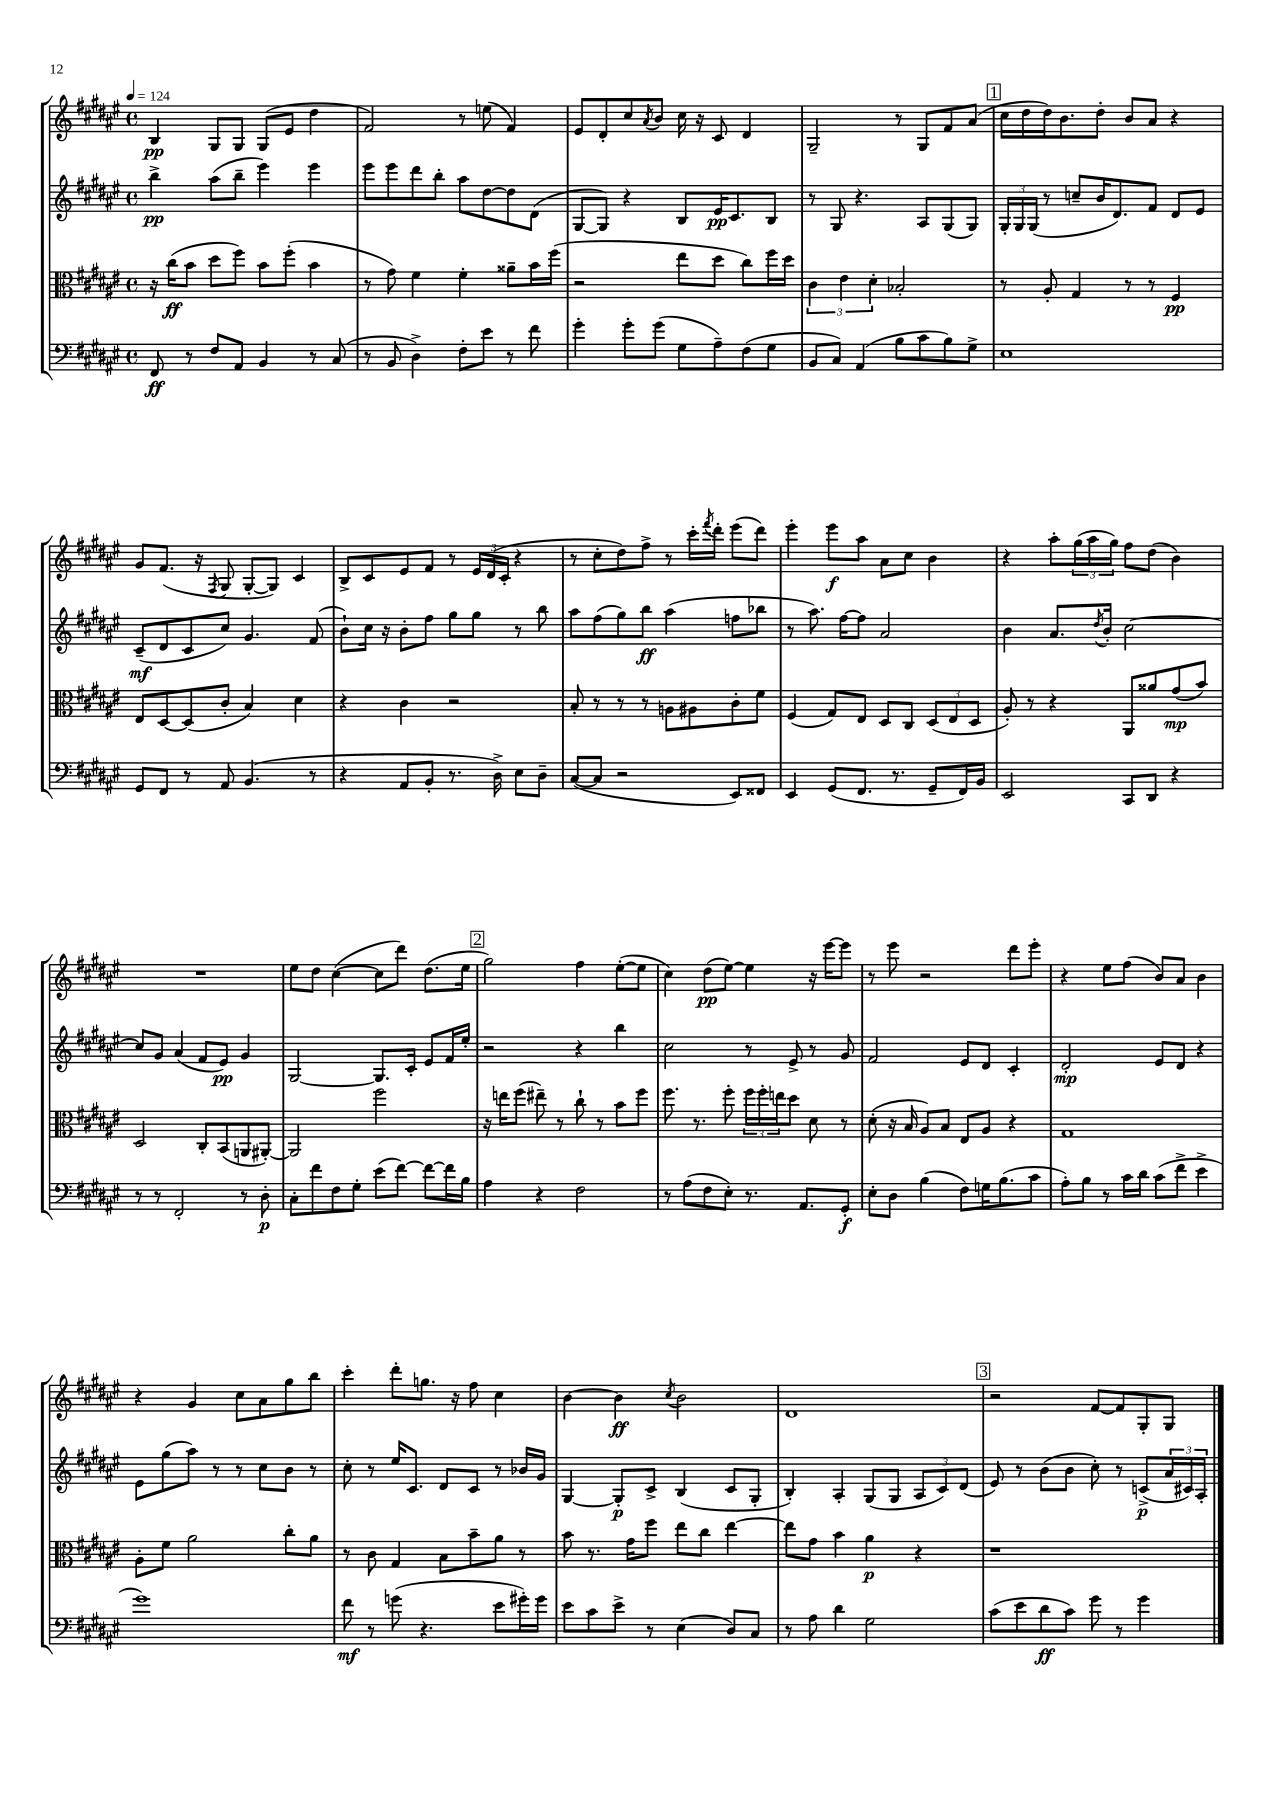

**kern	**dynam	**kern	**dynam	**kern	**dynam	**kern	**dynam
*part4	*part4	*part3	*part3	*part2	*part2	*part1	*part1
*staff4	*staff4	*staff3	*staff3	*staff2	*staff2	*staff1	*staff1
*clefF4	*	*clefC3	*	*clefG2	*	*clefG2	*
*k[f#c#g#d#a#e#]	*	*k[f#c#g#d#a#e#]	*	*k[f#c#g#d#a#e#]	*	*k[f#c#g#d#a#e#]	*
*M4/4	*	*M4/4	*	*M4/4	*	*M4/4	*
*met(c)	*	*met(c)	*	*met(c)	*	*met(c)	*
*MM124	*	*MM124	*	*MM124	*	*MM124	*
=1	=1	=1	=1	=1	=1	=1	=1
8FF#/	ff	16r	.	4bb^\	pp	4B/	pp
.	.	(16cc#\KL	ff	.	.	.	.
8r	.	8b\J	.	.	.	.	.
8F#/L	.	8dd#\L	.	(8aa#\L	.	8G#/L	.
8AA#/J	.	8ff#\J)	.	8bb~\J	.	8G#/J	.
4BB/	.	8b\L	.	4eee#\)	.	(8G#/L	.
.	.	(8ff#'\J	.	.	.	8e#/J	.
8r	.	4b\	.	4eee#\	.	4dd#\	.
(8C#/	.	.	.	.	.	.	.
=2	=2	=2	=2	=2	=2	=2	=2
8r	.	8r	.	8eee#\L	.	2f#/)	.
8BB/	.	8g#\)	.	8eee#\	.	.	.
4D#^\)	.	4f#\	.	8ddd#\	.	.	.
.	.	.	.	8bb'\J	.	.	.
8F#'\L	.	4f#'\	.	8aa#\L	.	8r	.
8e#\J	.	.	.	[8dd#\	.	(8een\	.
8r	.	8a##X~\L	.	8dd#\]	.	4f#/)	.
8f#\	.	16b\L	.	(8d#\J	.	.	.
.	.	(16ff#\JJ	.	.	.	.	.
=3	=3	=3	=3	=3	=3	=3	=3
4g#'\	.	2r	.	[8G#/L	.	8e#/L	.
.	.	.	.	8G#/J])	.	8d#'/	.
8g#'\L	.	.	.	4r	.	8cc#/	.
.	.	.	.	.	.	8qa#/	.
(8g#\J	.	.	.	.	.	8b/J	.
8G#\L	.	8ee#\L	.	8B/L	.	16cc#\	.
.	.	.	.	.	.	16r	.
8A#~\)	.	8dd#\J	.	16e#/K	pp	8c#/	.
.	.	.	.	8.c#/	.	.	.
(8F#\	.	8cc#\L)	.	.	.	4d#/	.
8G#\J	.	16ff#\L	.	8B/J	.	.	.
.	.	16dd#\JJ	.	.	.	.	.
=4	=4	=4	=4	=4	=4	=4	=4
8BB/L	.	6c#\	.	8r	.	2G#~/	.
8C#/J)	.	.	.	8G#/	.	.	.
.	.	6e#\	.	.	.	.	.
(4AA#/	.	.	.	4.r	.	.	.
.	.	6d#'\	.	.	.	.	.
8B\L	.	2B-X'/	.	.	.	8r	.
8c#\	.	.	.	8A#/L	.	8G#/L	.
8B\)	.	.	.	(8G#/	.	8f#/	.
8G#^\J	.	.	.	8G#/J)	.	(8a#/J	.
!!LO:REH:place=s1:t=1
=5	=5	=5	=5	=5	=5	=5	=5
1E#	.	8r	.	24G#'/LL	.	16cc#\LL	.
.	.	.	.	24G#/	.	.	.
.	.	.	.	.	.	16dd#\	.
.	.	.	.	(24G#/JJ	.	.	.
.	.	8A#'/	.	8r	.	16dd#\J)	.
.	.	.	.	.	.	8.b\	.
.	.	4G#/	.	8ccn~/L	.	.	.
.	.	.	.	16b/K	.	8dd#'\J	.
.	.	.	.	8.d#/)	.	.	.
.	.	8r	.	.	.	8b/L	.
.	.	8r	.	8f#/J	.	8a#/J	.
.	.	4F#/	pp	8d#/L	.	4r	.
.	.	.	.	8e#/J	.	.	.
!!LO:LB:g=z
=6	=6	=6	=6	=6	=6	=6	=6
8GG#/L	.	8E#/L	.	(8c#~/L	mf	8g#/L	.
8FF#/J	.	[8D#/	.	8d#/	.	(8.f#/J	.
8r	.	(8D#/]	.	8c#/	.	.	.
.	.	.	.	.	.	16r	.
.	.	.	.	.	.	8qF#/	.
8AA#/	.	8c#'/J	.	8cc#/J)	.	8G#/	.
(4.BB/	.	4B/)	.	4.g#/	.	[8G#'/L	.
.	.	.	.	.	.	8G#/J])	.
.	.	4d#\	.	.	.	4c#/	.
8r	.	.	.	(8f#/	.	.	.
=7	=7	=7	=7	=7	=7	=7	=7
4r	.	4r	.	8b`\L)	.	8B^/L	.
.	.	.	.	16cc#\Jk	.	8c#/	.
.	.	.	.	16r	.	.	.
8AA#/L	.	4c#\	.	8b'\L	.	8e#/	.
8BB'/J	.	.	.	8ff#\J	.	8f#/J	.
8.r	.	2r	.	8gg#\L	.	8r	.
.	.	.	.	8gg#\J	.	24e#/LL	.
.	.	.	.	.	.	(24d#/	.
16D#^\)	.	.	.	.	.	.	.
.	.	.	.	.	.	24c#'/JJ	.
8E#\L	.	.	.	8r	.	4r	.
8D#~\J	.	.	.	8bb\	.	.	.
=8	=8	=8	=8	=8	=8	=8	=8
([8C#/L	.	8B'/	.	8aa#\L	.	8r	.
8C#/J]	.	8r	.	(8ff#\	.	8cc#'\L	.
2r	.	8r	.	8gg#\)	.	8dd#\)	.
.	.	8r	.	8bb\J	ff	8ff#^\J	.
.	.	8An\L	.	(4aa#\	.	8r	.
.	.	8A#X\	.	.	.	16ccc#'\LL	.
.	.	.	.	.	.	8qfff#/	.
.	.	.	.	.	.	16ddd#'\JJ	.
8EE#/L)	.	8c#'\	.	8ffn\L	.	(8eee#\L	.
8FF##X/J	.	8f#\J	.	8bb-X\J	.	8ddd#\J)	.
=9	=9	=9	=9	=9	=9	=9	=9
4EE#/	.	(4F#/	.	8r	.	4eee#'\	.
.	.	.	.	8.aa#\)	.	.	.
(8GG#/L	.	8G#/L)	.	.	.	8eee#\L	f
.	.	.	.	[16ff#\KL	.	.	.
8.FF#/J	.	8E#/J	.	8ff#\J]	.	8aa#\J	.
.	.	8D#/L	.	2a#/	.	8a#\L	.
8.r	.	.	.	.	.	.	.
.	.	8C#/J	.	.	.	8cc#\J	.
8GG#~/L	.	(12D#/L	.	.	.	4b\	.
.	.	12E#/	.	.	.	.	.
16FF#/L)	.	.	.	.	.	.	.
.	.	12D#/J	.	.	.	.	.
16BB/JJ	.	.	.	.	.	.	.
=10	=10	=10	=10	=10	=10	=10	=10
2EE#/	.	8A#'/)	.	4b\	.	4r	.
.	.	8r	.	.	.	.	.
.	.	4r	.	8.a#/L	.	8aa#'\L	.
.	.	.	.	.	.	(24gg#\L	.
.	.	.	.	.	.	24aa#\	.
.	.	.	.	8qdd#/	.	.	.
.	.	.	.	16b'/Jk	.	.	.
.	.	.	.	.	.	24gg#\JJ)	.
8CC#/L	.	8AA#/L	.	[2cc#\	.	8ff#\L	.
8DD#/J	.	8a##X/	.	.	.	(8dd#\J	.
4r	.	(8g#/	mp	.	.	4b\)	.
.	.	8b/J)	.	.	.	.	.
!!LO:LB:g=z
=11	=11	=11	=11	=11	=11	=11	=11
8r	.	2D#/	.	8cc#/L]	.	1r	.
8r	.	.	.	8g#/J	.	.	.
2FF#'/	.	.	.	(4a#/	.	.	.
.	.	8C#'/L	.	8f#/L	.	.	.
.	.	(8BB/	.	8e#/J)	pp	.	.
8r	.	8AAn/	.	4g#/	.	.	.
8D#'\	p	[8AA#X'/J)	.	.	.	.	.
=12	=12	=12	=12	=12	=12	=12	=12
8C#'\L	.	2AA#/]	.	[2G#/	.	8ee#\L	.
8f#\	.	.	.	.	.	8dd#\J	.
8F#\	.	.	.	.	.	([4cc#\	.
8G#'\J	.	.	.	.	.	.	.
(8e#\L	.	2ff#\	.	8.G#/L]	.	8cc#\L]	.
[8f#\J)	.	.	.	.	.	8ddd#\J)	.
.	.	.	.	16c#'/Jk	.	.	.
8f#\L_	.	.	.	8e#/L	.	(8.dd#\L	.
16f#\L]	.	.	.	16f#/L	.	.	.
16B\JJ	.	.	.	16ee#'/JJ	.	16ee#\Jk	.
!!LO:REH:place=s1:t=2
=13	=13	=13	=13	=13	=13	=13	=13
4A#\	.	16r	.	2r	.	2gg#\)	.
.	.	16een\KL	.	.	.	.	.
.	.	(8ff#\J	.	.	.	.	.
4r	.	8ee#X~\)	.	.	.	.	.
.	.	8r	.	.	.	.	.
2F#\	.	8cc#`\	.	4r	.	4ff#\	.
.	.	8r	.	.	.	.	.
.	.	8b\L	.	4bb\	.	([8ee#'\L	.
.	.	8ff#\J	.	.	.	8ee#\J]	.
=14	=14	=14	=14	=14	=14	=14	=14
8r	.	8.ff#\	.	2cc#\	.	4cc#\)	.
(8A#\L	.	.	.	.	.	.	.
.	.	8.r	.	.	.	.	.
8F#\	.	.	.	.	.	(8dd#\L	pp
8E#'\J)	.	8ff#'\	.	.	.	[8ee#\J)	.
8.r	.	24ff#\LL	.	8r	.	4ee#\]	.
.	.	24ff#'\	.	.	.	.	.
.	.	24een\J	.	.	.	.	.
.	.	8dd#\J	.	8e#^/	.	.	.
8.AA#/L	.	.	.	.	.	.	.
.	.	8d#\	.	8r	.	16r	.
.	.	.	.	.	.	[16eee#\KL	.
8GG#'/J	f	8r	.	8g#/	.	8eee#\J]	.
=15	=15	=15	=15	=15	=15	=15	=15
8E#'\L	.	(8d#'\	.	2f#/	.	8r	.
8D#\J	.	16r	.	.	.	8eee#\	.
.	.	16B/	.	.	.	.	.
(4B\	.	8A#/L)	.	.	.	2r	.
.	.	8B/J	.	.	.	.	.
8F#\L)	.	8E#/L	.	8e#/L	.	.	.
16Gn\K	.	8A#/J	.	8d#/J	.	.	.
(8.B\	.	.	.	.	.	.	.
.	.	4r	.	4c#'/	.	8ddd#\L	.
8c#\J	.	.	.	.	.	8eee#'\J	.
=16	=16	=16	=16	=16	=16	=16	=16
8A#'\L)	.	1G#	.	2d#'/	mp	4r	.
8B\J	.	.	.	.	.	.	.
8r	.	.	.	.	.	8ee#\L	.
16c#\LL	.	.	.	.	.	(8ff#\J	.
16d#\JJ	.	.	.	.	.	.	.
(8c#\L	.	.	.	8e#/L	.	8b/L)	.
8f#^\J	.	.	.	8d#/J	.	8a#/J	.
4e#^\	.	.	.	4r	.	4b\	.
!!LO:LB:g=z
=17	=17	=17	=17	=17	=17	=17	=17
1g#)	.	8A#'\L	.	8e#\L	.	4r	.
.	.	8f#\J	.	(8gg#\	.	.	.
.	.	2a#\	.	8aa#\J)	.	4g#/	.
.	.	.	.	8r	.	.	.
.	.	.	.	8r	.	8cc#\L	.
.	.	.	.	8cc#\L	.	8a#\	.
.	.	8cc#'\L	.	8b\J	.	8gg#\	.
.	.	8a#\J	.	8r	.	8bb\J	.
=18	=18	=18	=18	=18	=18	=18	=18
8f#\	mf	8r	.	8cc#'\	.	4ccc#'\	.
8r	.	8c#\	.	8r	.	.	.
(8gn\	.	4G#/	.	16ee#/KL	.	8ddd#'\L	.
.	.	.	.	8.c#/J	.	.	.
4.r	.	.	.	.	.	8.ggn\J	.
.	.	8B\L	.	8d#/L	.	.	.
.	.	.	.	.	.	16r	.
.	.	8b~\	.	8c#/J	.	8ff#\	.
8e#\L	.	8a#\J	.	8r	.	4cc#\	.
16g#X'\L)	.	8r	.	16b-X/LL	.	.	.
16g#\JJ	.	.	.	16g#/JJ	.	.	.
=19	=19	=19	=19	=19	=19	=19	=19
8e#\L	.	8b\	.	[4G#/	.	[4b\	.
8c#\	.	8.r	.	.	.	.	.
8e#^\J	.	.	.	8G#'/L]	p	4b\]	ff
.	.	16g#\KL	.	.	.	.	.
8r	.	8ff#\J	.	8c#^/J	.	.	.
.	.	.	.	.	.	8qcc#/	.
(4E#\	.	8ee#\L	.	(4B/	.	2b\	.
.	.	8cc#\J	.	.	.	.	.
8D#/L)	.	[4ee#\	.	8c#/L	.	.	.
8C#/J	.	.	.	8G#'/J	.	.	.
=20	=20	=20	=20	=20	=20	=20	=20
8r	.	8ee#\L]	.	4B'/)	.	1d#	.
8A#\	.	8g#\J	.	.	.	.	.
4d#\	.	4b\	.	4A#'/	.	.	.
2G#\	.	4a#\	p	(8G#/L	.	.	.
.	.	.	.	8G#/J	.	.	.
.	.	4r	.	12A#/L	.	.	.
.	.	.	.	12c#/)	.	.	.
.	.	.	.	(12d#/J	.	.	.
!!LO:REH:place=s1:t=3
=21	=21	=21	=21	=21	=21	=21	=21
(8c#\L	.	1r	.	8e#/)	.	2r	.
8e#\	.	.	.	8r	.	.	.
8d#\	ff	.	.	(8b\L	.	.	.
8c#\J)	.	.	.	8b\J	.	.	.
8g#\	.	.	.	8cc#'\)	.	[8f#/L	.
8r	.	.	.	8r	.	8f#/]	.
4g#\	.	.	.	(8cn^/L	p	8G#'/	.
.	.	.	.	24a#/L	.	8G#/J	.
.	.	.	.	24c#X/)	.	.	.
.	.	.	.	24A#'/JJ	.	.	.
==	==	==	==	==	==	==	==
*-	*-	*-	*-	*-	*-	*-	*-
